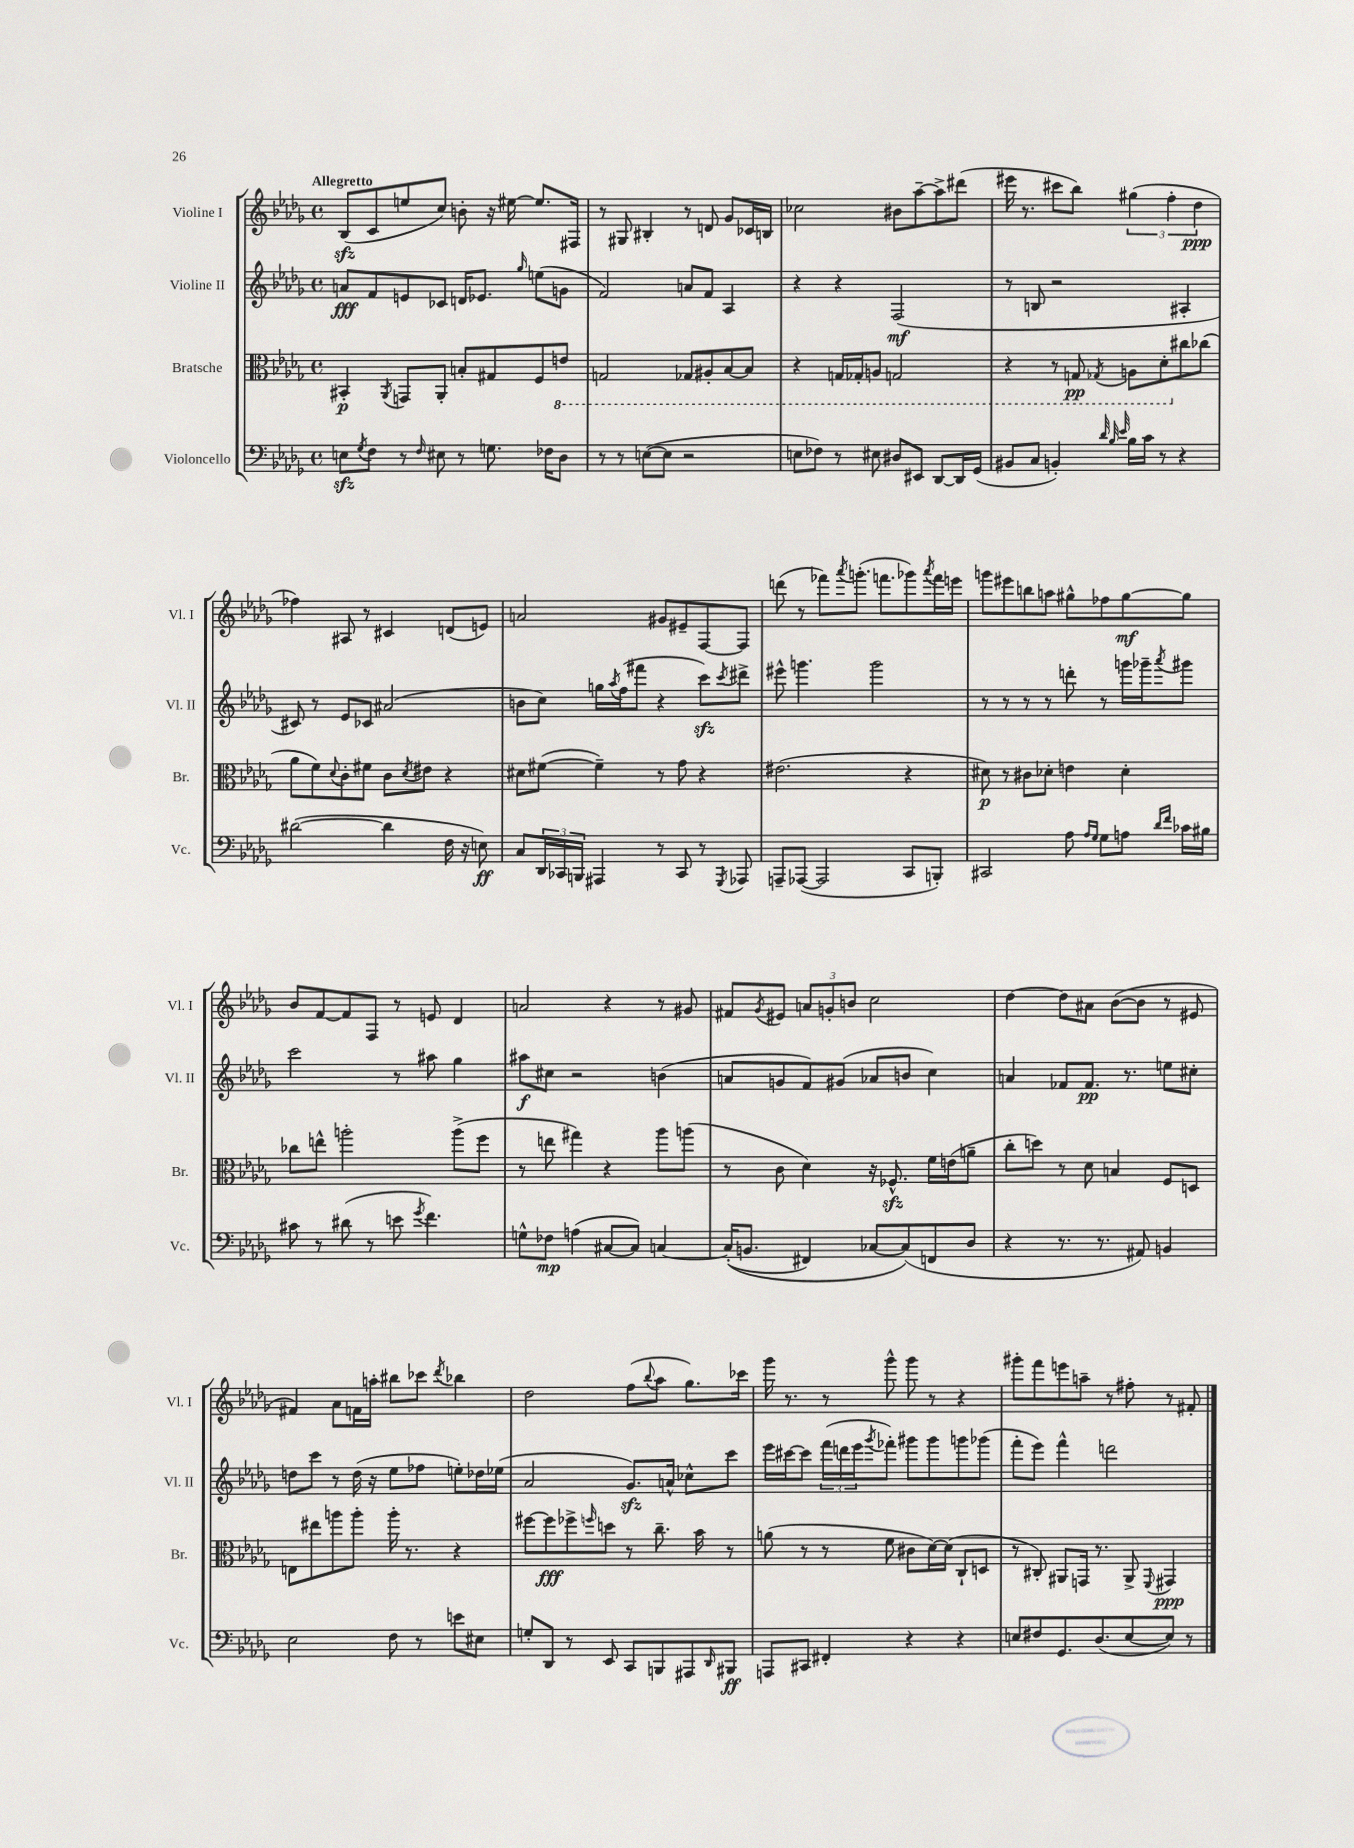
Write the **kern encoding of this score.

**kern	**dynam	**kern	**dynam	**kern	**dynam	**kern	**dynam
*part4	*part4	*part3	*part3	*part2	*part2	*part1	*part1
*staff4	*staff4	*staff3	*staff3	*staff2	*staff2	*staff1	*staff1
*I"Violoncello	*	*I"Bratsche	*	*I"Violine II	*	*I"Violine I	*
*I'Vc.	*	*I'Br.	*	*I'Vl. II	*	*I'Vl. I	*
*clefF4	*	*clefC3	*	*clefG2	*	*clefG2	*
*k[b-e-a-d-g-]	*	*k[b-e-a-d-g-]	*	*k[b-e-a-d-g-]	*	*k[b-e-a-d-g-]	*
*M4/4	*	*M4/4	*	*M4/4	*	*M4/4	*
*met(c)	*	*met(c)	*	*met(c)	*	*met(c)	*
=1	=1	=1	=1	=1	=1	=1	=1
!	!	!	!	!	!	!LO:TX:a:B:t=Allegretto	!
8Enzz\L	.	4BB#X'/	p	8an/L	fff	(8B-zz/L	.
8qG-/	.	.	.	.	.	.	.
8F\J	.	.	.	8f/	.	8c/	.
.	.	8qAA-/	.	.	.	.	.
8r	.	8GGn/L	.	8en/	.	8een/	.
16qqF/	.	.	.	.	.	.	.
8E#X\	.	8AA-'/J	.	8c-X/J	.	8cc/J)	.
8r	.	8Bn'/L	.	16dn/KL	.	8bn'\	.
.	.	.	.	8.e-X/J	.	.	.
8.Gn\	.	8G#X/	.	.	.	16r	.
.	.	.	.	.	.	[16ee#X\	.
.	.	.	.	16qqgg-/	.	.	.
.	.	8F/	.	(8een\L	.	8.ee#/L]	.
16F-X\KL	.	.	.	.	.	.	.
*	*	*8ba	*	*	*	*	*
8D-\J	.	8En/J	.	8gn\J	.	.	.
.	.	.	.	.	.	16F#X/Jk	.
=2	=2	=2	=2	=2	=2	=2	=2
8r	.	2GGn/	.	2f/)	.	8r	.
8r	.	.	.	.	.	8G#X/	.
([8En\L	.	.	.	.	.	4B#X'/	.
8E\J]	.	.	.	.	.	.	.
2r	.	8GG-X/L	.	8an/L	.	8r	.
.	.	8AA#X'/	.	8f/J	.	8dn/	.
.	.	[8BB-/	.	4A-/	.	8g-/L	.
.	.	8BB-/J]	.	.	.	16c-X/L	.
.	.	.	.	.	.	16Bn/JJ	.
=3	=3	=3	=3	=3	=3	=3	=3
8En\L	.	4r	.	4r	.	2cc-X\	.
8F-X\J)	.	.	.	.	.	.	.
8r	.	16GGn/LL	.	4r	.	.	.
.	.	16GG-X'/J	.	.	.	.	.
8E#X\	.	8AAn/J	.	.	.	.	.
8D#X/L	.	2GGn/	.	(2F/	mf	8b#X\L	.
8EE#X/J	.	.	.	.	.	[8aa-~\	.
[8DD-/L	.	.	.	.	.	8aa-^\]	.
16DD-/L]	.	.	.	.	.	(8ddd#X\J	.
(16GG-/JJ	.	.	.	.	.	.	.
=4	=4	=4	=4	=4	=4	=4	=4
8BB#X/L	.	4r	.	8r	.	16eee#X\	.
.	.	.	.	.	.	8.r	.
8C/J	.	.	.	8Bn/	.	.	.
4BBn'/)	.	8r	.	2r	.	8ccc#X\L	.
.	.	8GGn/	pp	.	.	8bb-\J)	.
32qqd-/	.	.	.	.	.	.	.
32qqB-/	.	.	.	.	.	.	.
32qqe-/	.	8qGG-X/	.	.	.	.	.
16B-\LL	.	8AAn\L	.	.	.	(6gg#X\	.
16c\JJ	.	.	.	.	.	.	.
8r	.	8D-'\	.	.	.	.	.
.	.	.	.	.	.	6ff'\	.
*	*	*X8ba	*	*	*	*	*
4r	.	8cc#X\	.	4A#X'/	.	.	.
.	.	.	.	.	.	6dd-\	ppp
.	.	(8cc-X\J	.	.	.	.	.
!!LO:LB:g=z
=5	=5	=5	=5	=5	=5	=5	=5
([2d#X\	.	8a-\L	.	8c#X/)	.	4ff-X\)	.
.	.	8f\)	.	8r	.	.	.
.	.	8qqd-/	.	.	.	.	.
.	.	8c'\	.	8e-/L	.	8A#X/	.
.	.	8f#X\J	.	8c-X/J	.	8r	.
4d#\]	.	8c\L	.	(2a#X/	.	4c#X/	.
.	.	8qd-/	.	.	.	.	.
.	.	8e#X\J	.	.	.	.	.
16F\	.	4r	.	.	.	(8dn/L	.
16r	.	.	.	.	.	.	.
8En\)	ff	.	.	.	.	8en/J)	.
=6	=6	=6	=6	=6	=6	=6	=6
8C/L	.	8d#X\L	.	8bn\L	.	2an/	.
24DD-/L	.	([8f#X\J	.	8cc\J)	.	.	.
24CC-X/	.	.	.	.	.	.	.
24BBBn/JJ	.	.	.	.	.	.	.
4AAA#X/	.	4f#~\])	.	16ggn\LL	.	.	.
.	.	.	.	8qaa-/	.	.	.
.	.	.	.	(16ff\J	.	.	.
.	.	.	.	8fff#X\J	.	.	.
8r	.	8r	.	4r	.	8g#X/L	.
8CC-/	.	8g-\	.	.	.	8e#X~/	.
8r	.	4r	.	8ccczz\L)	.	[8F/	.
8qGGG-/	.	.	.	8qccc/	.	.	.
8AAA-X/	.	.	.	8ddd#X^\J	.	8F/J]	.
=7	=7	=7	=7	=7	=7	=7	=7
8AAAn~/L	.	(2.e#X\	.	8eee#X^^\	.	(8dddn\	.
([8AAA-X/J	.	.	.	4.gggn\	.	8r	.
2AAA-/]	.	.	.	.	.	8fff-X\L)	.
.	.	.	.	.	.	8qaaa-/	.
.	.	.	.	.	.	(8.gggn'\J	.
.	.	.	.	2ggg\	.	.	.
.	.	.	.	.	.	8.fffn\L	.
8CC/L	.	4r	.	.	.	8ggg-X\)	.
.	.	.	.	.	.	8qaaa-/	.
8BBBn'/J)	.	.	.	.	.	16fff\L	.
.	.	.	.	.	.	16eeen\JJ	.
=8	=8	=8	=8	=8	=8	=8	=8
2CC#X/	.	8d#X\)	p	8r	.	8gggn\L	.
.	.	8r	.	8r	.	8eee#X\	.
.	.	8c#X\L	.	8r	.	8bbn\	.
.	.	8d-X'\J	.	8r	.	8aan\J	.
8A-\	.	4en\	.	8dddn'\	.	8gg#X^^\L	.
16qqA-/LL	.	.	.	.	.	.	.
16qqG-/JJ	.	.	.	.	.	.	.
8G-\L	.	.	.	8r	.	8ff-X\	.
8An\J	.	4d-'\	.	16gggn\LL	.	[8gg#\	mf
.	.	.	.	16ggg-X~\J	.	.	.
16qqd-/LL	.	.	.	.	.	.	.
16qqf/JJ	.	.	.	8qaaa-/	.	.	.
16c-X\LL	.	.	.	8ggg#X\J	.	8gg#\J]	.
16B#X\JJ	.	.	.	.	.	.	.
!!LO:LB:g=z
=9	=9	=9	=9	=9	=9	=9	=9
8c#X\	.	8cc-X\L	.	2ccc\	.	8b-/L	.
8r	.	8een^^\J	.	.	.	[8f/	.
(8d#X\	.	2aan'\	.	.	.	8f/]	.
8r	.	.	.	.	.	8F/J	.
8en\	.	.	.	8r	.	8r	.
8qg-/	.	.	.	.	.	.	.
4.f\)	.	.	.	8aa#X\	.	8en/	.
.	.	(8aa^\L	.	4gg-\	.	4d-/	.
.	.	8ff\J	.	.	.	.	.
=10	=10	=10	=10	=10	=10	=10	=10
8Gn^^\L	.	8r	.	8aa#X\L	f	2an/	.
8F-X\J	mp	8een\	.	8cc#X\J	.	.	.
(4An\	.	4gg#X\)	.	2r	.	.	.
[8C#X/L	.	4r	.	.	.	4r	.
8C#/J])	.	.	.	.	.	.	.
[4Cn/	.	8aa-\L	.	(4bn\	.	8r	.
.	.	(8aan\J	.	.	.	8g#X/	.
=11	=11	=11	=11	=11	=11	=11	=11
((16C'/KL]	.	8r	.	8an/L	.	8f#X/L	.
8.BBn/J	.	.	.	.	.	.	.
.	.	.	.	.	.	8qg-/	.
.	.	8c\	.	8gn/	.	8e#X/J	.
4FF#X/)	.	4d-\)	.	8f/)	.	12an/L	.
.	.	.	.	.	.	12gn'/	.
.	.	.	.	(8g#X/J	.	.	.
.	.	.	.	.	.	12bn/J	.
[8C-X/L	.	16r	.	8a-X/L	.	2cc\	.
.	.	8.F-Xzz^^/	.	.	.	.	.
(8C-/])	.	.	.	8bn/J	.	.	.
8FFn/	.	16f\LL	.	4cc\)	.	.	.
.	.	(16en\J	.	.	.	.	.
8D-/J	.	8an~\J	.	.	.	.	.
=12	=12	=12	=12	=12	=12	=12	=12
4r	.	8cc'\L	.	4an/	.	[4dd-\	.
.	.	8ddn\J)	.	.	.	.	.
8.r	.	8r	.	8f-X/L	.	8dd-\L]	.
.	.	8d-\	.	8.f-/J	pp	8a#X\J	.
8.r	.	.	.	.	.	.	.
.	.	4Bn/	.	.	.	([8b-\L	.
.	.	.	.	8.r	.	.	.
8AA#X/)	.	.	.	.	.	8b-\J]	.
4BBn/	.	8F/L	.	8een\L	.	8r	.
.	.	8Dn/J	.	8cc#X'\J	.	8e#X/	.
!!LO:LB:g=z
=13	=13	=13	=13	=13	=13	=13	=13
2E-\	.	8En\L	.	8ddn\L	.	4f#X/)	.
.	.	8ee#X\	.	8ccc\J	.	.	.
.	.	8aan\	.	8r	.	8a-\L	.
.	.	8aa'\J	.	(16dd\	.	16fn\L	.
.	.	.	.	16r	.	16aan'\JJ	.
8F\	.	16aa'\	.	8ee-\L	.	8bb#X\L	.
.	.	8.r	.	.	.	.	.
8r	.	.	.	8ff-X\J	.	8ccc-X\J	.
.	.	.	.	.	.	8qddd-/	.
8en\L	.	4r	.	8een'\L)	.	4bb-X\	.
8E#X\J	.	.	.	16dd-X\L	.	.	.
.	.	.	.	(16ee-X\JJ	.	.	.
=14	=14	=14	=14	=14	=14	=14	=14
8Gn'/L	.	[8ff#X\L	.	2a-/	.	2dd-\	.
8DD-/J	.	8ff#\]	fff	.	.	.	.
8r	.	8ff-X^\	.	.	.	.	.
.	.	16qqffn/	.	.	.	.	.
8EE-/	.	8ddn\J	.	.	.	.	.
8CC/L	.	8r	.	8.g-zz/L)	.	(8ff\L	.
.	.	.	.	.	.	8qqbb-/	.
8BBBn/	.	8.cc~\	.	.	.	8aa-\J	.
.	.	.	.	16an^^/Jk	.	.	.
8AAA#X/	.	.	.	8cc-X^^\L	.	8.gg-\L)	.
.	.	16b-\	.	.	.	.	.
16qqDD-/	.	.	.	.	.	.	.
8BBB#X/J	ff	8r	.	8ccc\J	.	.	.
.	.	.	.	.	.	16ccc-X\Jk	.
=15	=15	=15	=15	=15	=15	=15	=15
8AAAn/L	.	(8an\	.	16eee-\LL	.	16ggg-\	.
.	.	.	.	[16ccc#X\J	.	8.r	.
8CC#X/J	.	8r	.	8ccc#\J]	.	.	.
4FF#X'/	.	8r	.	(24fff\LL	.	8r	.
.	.	.	.	24dddn\	.	.	.
.	.	.	.	24eee-\J	.	.	.
.	.	.	.	8qggg-/	.	.	.
.	.	8f\	.	8fff-X'\J)	.	8ggg-^^\	.
4r	.	8c#X\L	.	8ggg#X\L	.	8ggg-\	.
.	.	[16d-\L)	.	8ggg#\	.	8r	.
.	.	(16d-\JJ]	.	.	.	.	.
4r	.	8C`/L	.	8gggn\	.	4r	.
.	.	8Dn/J	.	(8ggg-X\J	.	.	.
=16	=16	=16	=16	=16	=16	=16	=16
8En/L	.	8r	.	8fff'\L	.	8ggg#X'\L	.
8F#X/	.	8C#X'/)	.	8eee-\J)	.	8fff\	.
8.GG-/	.	8AA#X/L	.	4fff^^\	.	8eeen\	.
.	.	16GGn/Jk	.	.	.	8aan~\J	.
(8.D-/	.	8.r	.	.	.	.	.
.	.	.	.	2dddn\	.	8r	.
[8E/	.	8AA#^/	.	.	.	8ff#X'\	.
.	.	8qqFF/	.	.	.	.	.
8E/J])	.	4GG#X/	ppp	.	.	8r	.
8r	.	.	.	.	.	8f#X'/	.
==	==	==	==	==	==	==	==
*-	*-	*-	*-	*-	*-	*-	*-
